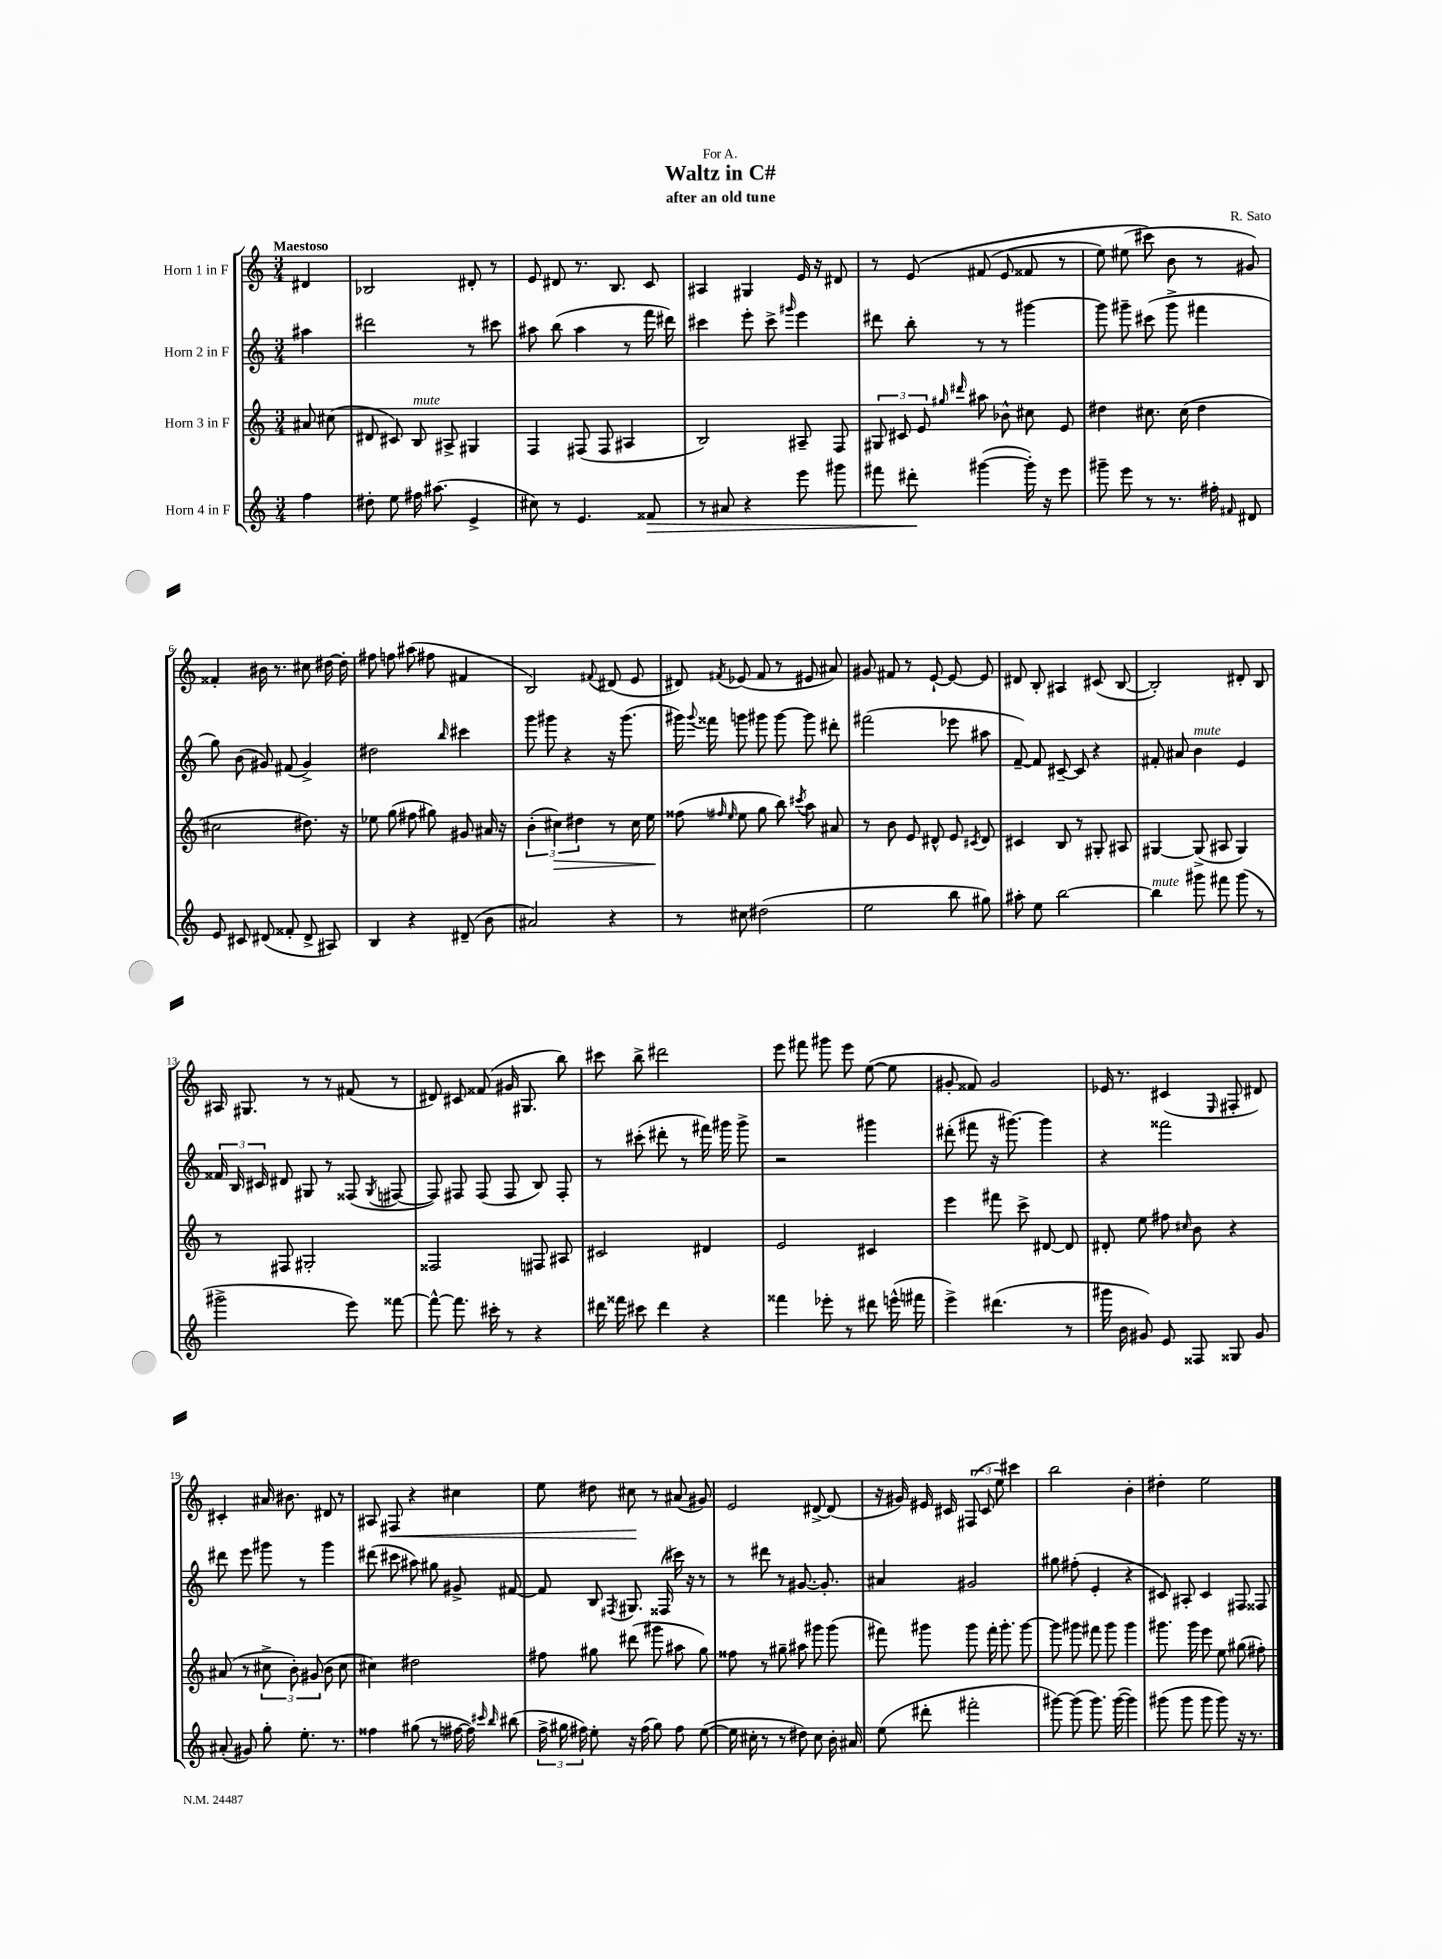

**kern	**kern	**kern	**kern
*staff4	*staff3	*staff2	*staff1
*clefG2	*clefG2	*clefG2	*clefG2
*k[]	*k[]	*k[]	*k[]
*M3/4	*M3/4	*M3/4	*M3/4
4ff\	8a#/	4aa#\	4d#/
.	(8cc#\	.	.
=	=	=	=
8dd#'\	8d#/	2ddd#\	2B-/
8ee\	8c#/)	.	.
16ff#\	8B/	.	.
(8.aa#\	.	.	.
.	8A#^/	.	.
4e^/	4G#/	8r	8d#'/
.	.	8ccc#\	8r
=	=	=	=
8cc#\)	4F/	8aa#\	8e/
8r	.	(8bb\	8d#/
4.e/	(8F#/	4aa#\	8.r
.	8F#/	.	.
.	.	.	8.B/
.	4A#/	8r	.
8f##/	.	16fff\	8c/
.	.	16ddd#\)	.
=	=	=	=
8r	2B/)	4ccc#\	4A#/
8a#/	.	.	.
4r	.	8eee'\	4G#/
.	.	8ccc#^\	.
.	.	16qqggg#/	.
8eee\	8A#~/	4eee\	16e/
.	.	.	16r
8ggg#\	8F/	.	8d#/
=	=	=	=
8fff#\	12G#/	8ddd#\	8r
.	12c#/	.	.
8ddd#'\	.	8bb'\	&(8e/
.	12e/	.	.
.	16qqgg#/	.	.
.	16qqddd#/	.	.
([4ggg#\	8aa#\	8r	(8f#/
.	8b-^^\	8r	8e/
16ggg#'\])	8cc#\	[4ggg#\	8f##/
16r	.	.	.
8eee\	8e/	.	8r
=	=	=	=
8ggg#~\	4dd#\	8ggg#\]	8ee\)
8eee\	.	8ggg#~\	(8ee#\
8r	8.cc#\	(8ccc#\	8ccc#\&)
8.r	.	8ggg#^\	8b\
.	(16cc#\	.	.
.	4dd#\	4fff#\	8r
16ff#'\	.	.	.
16qqf#/	.	.	.
8d#/	.	.	8g#/)
=	=	=	=
8e/	2cc#\	8gg\)	4f##'/
8c#/	.	(8b\	.
(8d#/	.	8g#/)	16b#\
.	.	.	8.r
8f##'/	.	(8f#/	.
8d#^/	8.dd#\)	4g#^/)	8cc#\
8A#/)	.	.	[16dd#\
.	16r	.	16dd#'\]
=	=	=	=
4B/	8ee-\	2dd#\	8ff#\
.	(8gg\	.	8ff\
4r	8ff#\	.	(8aa#\
.	8gg#\)	.	8ff#\
.	.	16qqbb/	.
(8d#~/	8g#/	4ccc#\	4f#/
8b\	16a#/	.	.
.	16r	.	.
=	=	=	=
2a#/)	(6b'\	8ggg\	2B/)
.	.	8ggg#\	.
.	6cc#\)	.	.
.	.	4r	.
.	6dd#\	.	.
.	.	.	8qqf#/
4r	8r	16r	(8d#/
.	.	(8.ggg#\	.
.	16cc#\	.	8e/
.	16ee\	.	.
=	=	=	=
8r	(8ff##\	16ggg#\)	8d#/)
.	.	8qqggg#/	.
.	.	16fff##\	.
.	16qqff#/	.	.
.	16qqee/	.	8qf#/
8cc#\	8ee\	8ggg\	(8e-/
(2dd#\	8gg\	8ggg#\	8f#/
.	8bb\)	[8ggg#\	8r
.	8qccc#/	.	.
.	8aa\	8ggg#\]	8e#/
.	8a#/	8ddd#'\	8a#/)
=	=	=	=
2ee\	8r	(2fff#\	8g#/
.	8b\	.	8f#/
.	8e/	.	8r
.	8d#^^/	.	[8e`/
8bb\	8e/	8eee-\	8e/_
.	8qc#/	.	.
8gg#\)	8d#/	8aa#\	8e/]
=	=	=	=
8aa#'\	4c#/	[8f~/)	8d#/
8ee\	.	8f/]	8B'/
[2bb\	8B/	[8c#~/	4A#/
.	8r	8c#/]	.
.	8G#'/	4r	(8c#/
.	8A#/	.	[8B/
=	=	=	=
4bb\]	[4G#/	8f#'/	2B'/])
.	.	8a#/	.
8ggg#\	(8G#^/]	4b\	.
8fff#\	8A#/	.	.
(8ggg#\	4G#/)	4e/	8d#'/
8r	.	.	8B/
=	=	=	=
2ggg#^\	8r	24f##/	16A#/
.	.	24B/	.
.	.	.	8.G#/
.	.	24c#/	.
.	8F#/	8d#/	.
.	2G#'/	8G#/	8r
.	.	8r	8r
8eee\)	.	(8F##/	(8f#/
.	.	8qG#/	.
[8fff##\	.	[8F#/	8r
=	=	=	=
8fff##^^\_	2F##/	8F#/])	8d#/)
8.fff##\]	.	8F#/	8c#/
.	.	(8F#/	(8f##/
16ccc#'\	.	.	.
8r	.	8F#/	16g#/
.	.	.	8.G#/
4r	8F#/	8B/)	.
.	8A#/	8F#'/	8bb\)
=	=	=	=
16ddd#\	2c#/	8r	8ccc#\
16fff##\	.	.	.
8ccc#\	.	(8ccc#'\	8bb^\
4ddd#\	.	8ddd#'\	2ddd#\
.	.	8r	.
4r	4d#/	16fff#\)	.
.	.	16ggg#\	.
.	.	8ggg#^\	.
=	=	=	=
4fff##\	2e/	2r	8eee\
.	.	.	8fff#\
8eee-'\	.	.	8ggg#\
8r	.	.	8eee\
8ddd#\	4c#/	4ggg#\	([8ee\
(16eee^^\	.	.	8ee\]
16fff#\	.	.	.
=	=	=	=
4eee^\)	4eee\	(8ddd#'\	8g#'/
.	.	8fff#\	8f##/)
(4.ddd#\	8fff#\	16r	2g#/
.	.	[8.ggg#\)	.
.	8ccc^\	.	.
.	[8d#/	4ggg#\]	.
8r	8d#/]	.	.
=	=	=	=
16ggg#\	8d#'/	4r	16e-/
16b\	.	.	8.r
8g#/)	8ee\	.	.
8e/	8ff#\	2fff##\	(4c#/
.	16qqcc#/	.	.
8F##/	8b\	.	.
.	.	.	16qqE/
8G##/	4r	.	8F#'/
8g#/	.	.	8d#/)
=	=	=	=
(8a#'/	(8a#/	8ddd#\	4c#'/
8g#/)	8r	8eee\	.
8gg'\	12cc#^\	8ggg#\	16a#/
.	.	.	8.b#\
.	12b'\)	.	.
8.ee'\	.	8r	.
.	(12g#/	.	.
.	8b\	4ggg#\	8d#/
8.r	.	.	.
.	8cc#\	.	8r
=	=	=	=
4ff##\	4cc#\)	(8ddd#\	8A#/
.	.	8ccc#\	8F#/
(8gg#\	2dd#\	8aa#\)	4r
8r	.	8gg#\	.
[16ff#\	.	8g#^/	4cc#\
16ff#\])	.	.	.
16qqccc#/	.	.	.
16qqbb/	.	.	.
(8bb#\	.	[8f#/	.
=	=	=	=
24ff^\	8ff#\	8f#/]	8ee\
24gg#\	.	.	.
24ff#\)	.	.	.
8ee'\	8gg#\	8B/	8dd#\
.	.	8qF#/	.
16r	(8ddd#\	8.G#/	8cc#\
(16ff#\	.	.	.
8gg#\)	8ggg#\	.	8r
.	.	(16F##/	.
8ff#\	8aa#\	16ccc#\)	(8a#/
.	.	16r	.
([8ee\	8gg#\)	8r	8g#/)
=	=	=	=
16ee\]	8ff##\	8r	2e/
16cc#'\	.	.	.
8r	8r	8ddd#\	.
8r	8gg#~\	8r	.
8dd#\)	8aa#\	[8.g#/	.
8cc#\	8ggg#\	.	[8d#^/
.	.	8.g#'/]	.
16b'\	(8ggg#\	.	(8d#/]
16a#/	.	.	.
=	=	=	=
(8ee\	8fff#\)	4a#/	16r
.	.	.	16g#/)
8ddd#'\	8ggg#\	.	16e#/
.	.	.	16c#/
2fff#'\	8ggg#\	2g#/	(12F#/
.	.	.	12c#/
.	16fff#'\	.	.
.	.	.	12ee\)
.	8.ggg#'\	.	.
.	.	.	4ccc#\
.	[8ggg#\	.	.
=	=	=	=
[8ggg#\)	8ggg#\]	8gg#\	2bb\
(8ggg#\]	8ggg#\	(8ff#'\	.
8.ggg#\)	8fff#\	4e'/	.
.	8ggg#\	.	.
([16ggg#\	.	.	.
4ggg#\])	4ggg#\	4r	4b'\
=	=	=	=
(8ggg#\	8.ggg#\	8c#/)	4dd#'\
8ggg#\	.	8A#'/	.
.	16ggg#\	.	.
8ggg#\	8eee\	4c#/	2ee\
8ggg#\)	8ee\	.	.
16r	(8gg#\	8F#/	.
8.r	.	.	.
.	8ff#'\)	8F##/	.
==	==	==	==
*-	*-	*-	*-
